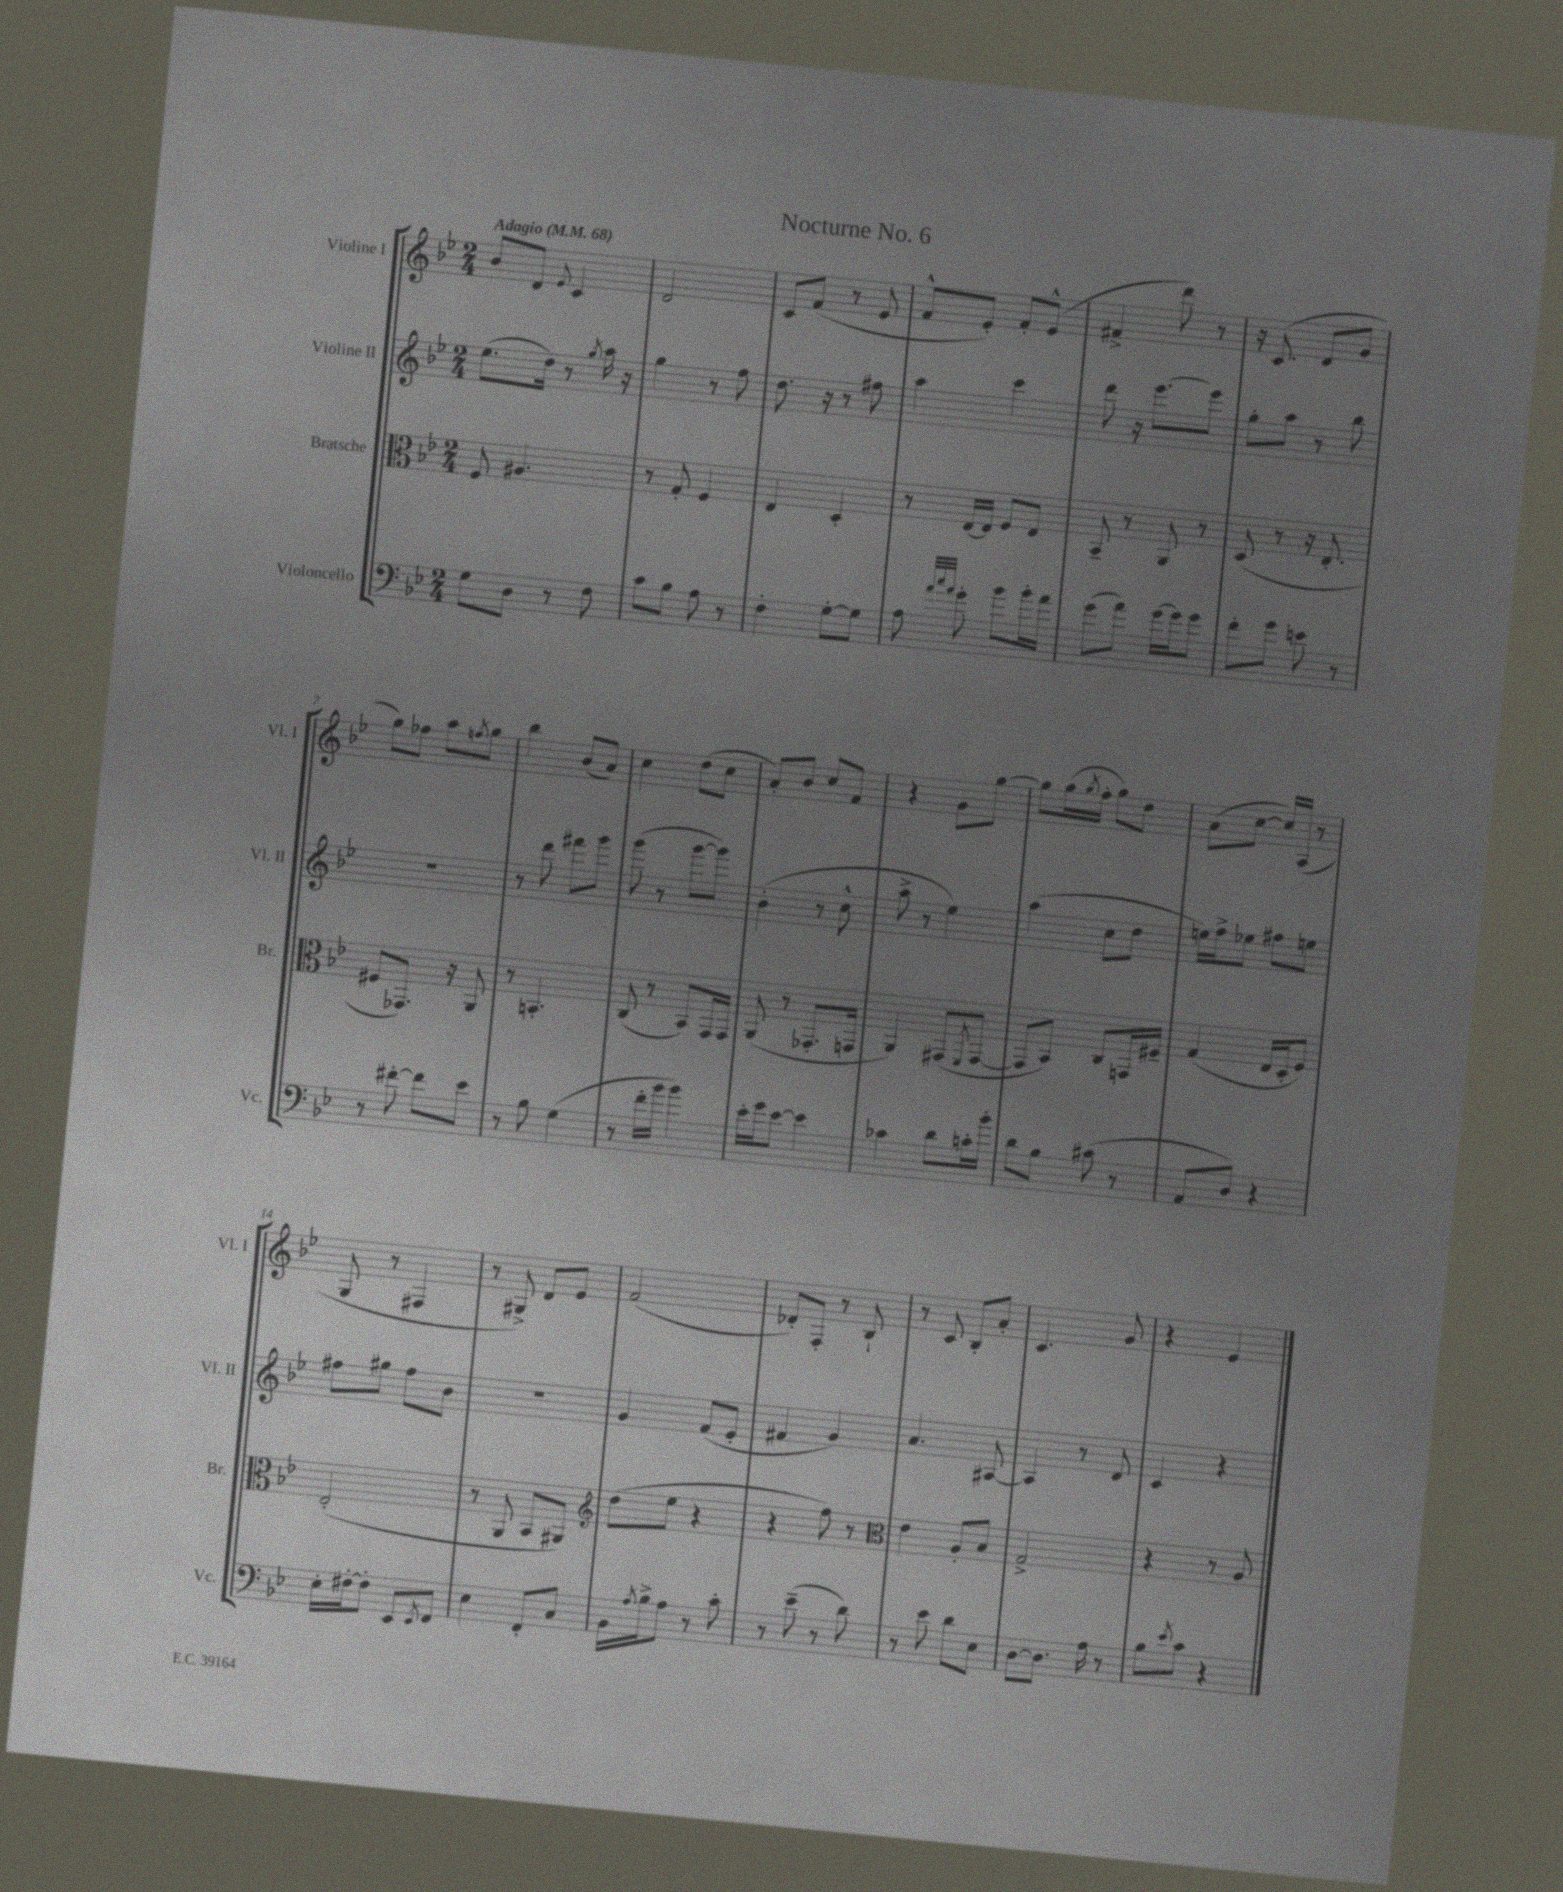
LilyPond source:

\header { title = "Nocturne No. 6" }
<<
\new StaffGroup <<
\new Staff = "s0" \with { instrumentName = "Violine I" shortInstrumentName = "Vl. I" } {
    \clef treble \key bes \major \numericTimeSignature \time 2/4 \tempo "Adagio" 4 = 68
    bes'8 d'8 \appoggiatura { ees'8 } c'4 |
    d'2 |
    c'8 f'8( r8 ees'8 |
    f'8-^ ees'8-.) f'8-. ees'8-^( |
    fis'4-> d'''8) r8 |
    r16 c'8.( d'8 g'8 |
    g''8) fes''8 a''8 \acciaccatura { f''8 } g''8 |
    bes''4 bes'8( a'8) |
    c''4 d''8( c''8 |
    a'8-.) bes'8 c''8 f'8 |
    r4 g'8 g''8~ |
    g''8 g''16( \acciaccatura { g''8 } f''16-. g''8) d''8 |
    a'8( c''8~ c''16) a16( r8 |
    g8 r8 fis4 |
    r8 gis8->) d'8 ees'8 |
    f'2( |
    des'8-.) f8-. r8 bes8-! |
    r8 c'8 bes8-. a'8-. |
    c'4. g'8 |
    r4 ees'4 \bar "|." |
}
\new Staff = "s1" \with { instrumentName = "Violine II" shortInstrumentName = "Vl. II" } {
    \clef treble \key bes \major \numericTimeSignature \time 2/4
    ees''8.( d''16) r8 \acciaccatura { g''8 } a''16 r16 |
    g''4 r8 f''8 |
    d''8. r16 r8 fis''8 |
    a''4 c'''4 |
    d'''8 r16 ees'''8.~ ees'''8 |
    g''8-. a''8 r8 bes''8 |
    r2 |
    r8 d'''8 fis'''8 g'''8 |
    g'''8( r8 g'''8~ g'''8) |
    bes'4-.( r8 c''8-^ |
    a''8-> r8 ees''4) |
    a''4( c''8 d''8 |
    e''16) f''16-> ees''8 fis''8 e''8 |
    fis''8 gis''8 fis''8 bes'8 |
    r2 |
    g'4 f'8( ees'8-. |
    fis'4 g'4) |
    a'4. ais8~ |
    ais4 r8 d'8 |
    c'4 r4 \bar "|." |
}
\new Staff = "s2" \with { instrumentName = "Bratsche" shortInstrumentName = "Br." } {
    \clef alto \key bes \major \numericTimeSignature \time 2/4
    f8 ais4. |
    r8 g8-. f4 |
    ees4 d4-. |
    r8 ees16~ ees16 f8 ees8 |
    bes,8-- r8 a,8 r8 |
    d8( r8 r16 ees8.-. |
    fis8 ges,8.) r16 a,8 |
    r8 b,4.-. |
    c8( r8 bes,8) g,16 g,16 |
    a,8( r8 ges,8.-. g,16 |
    a,4) gis,8( \acciaccatura { f,8 } gis,8~ |
    gis,8 bes,8) c8 g,16 fis16-- |
    g4( ees16 d16-. f8) |
    ees2-.( |
    r8 a,8 bes,8 ais,8) |
    \clef treble d''8( ees''8 r4 |
    r4 f''8) r8 |
    \clef alto ees'4 a8-. bes8 |
    g2-> |
    r4 r8 a8 \bar "|." |
}
\new Staff = "s3" \with { instrumentName = "Violoncello" shortInstrumentName = "Vc." } {
    \clef bass \key bes \major \numericTimeSignature \time 2/4
    g8 d8 r8 f8 |
    c'8 bes8 a8 r8 |
    f4-. g8~-. g8 |
    a8 \grace { a'32 c''32 a'32 } g'8-. bes'8 bes'16-. a'16 |
    g'8( a'8) g'16~ g'16 g'8 |
    f'8-. g'8 e'8 r8 |
    r8 fis'8~-. fis'8 ees'8 |
    r8 bes8 g4( |
    r8 f'16-. bes'16 bes'4) |
    ees'16-. g'16 ees'8~ ees'4 |
    ces'4 d'8 c'16-. bes'16-. |
    d'8 bes8 cis'8( r8 |
    a,8 d8) r4 |
    ees16-. fis16~-. fis8-. ees,8 \acciaccatura { ees,8 } f,8 |
    ees4 f,8-. c8 |
    bes,16 \acciaccatura { a8 } bes16-> a8 r8 c'8-. |
    r8 ees'8--( r8 d'8) |
    r8 ees'8 d'8 ees8 |
    d8~ d8. a16 r8 |
    bes8 \acciaccatura { ees'8 } c'8 r4 \bar "|." |
}
>>
>>
